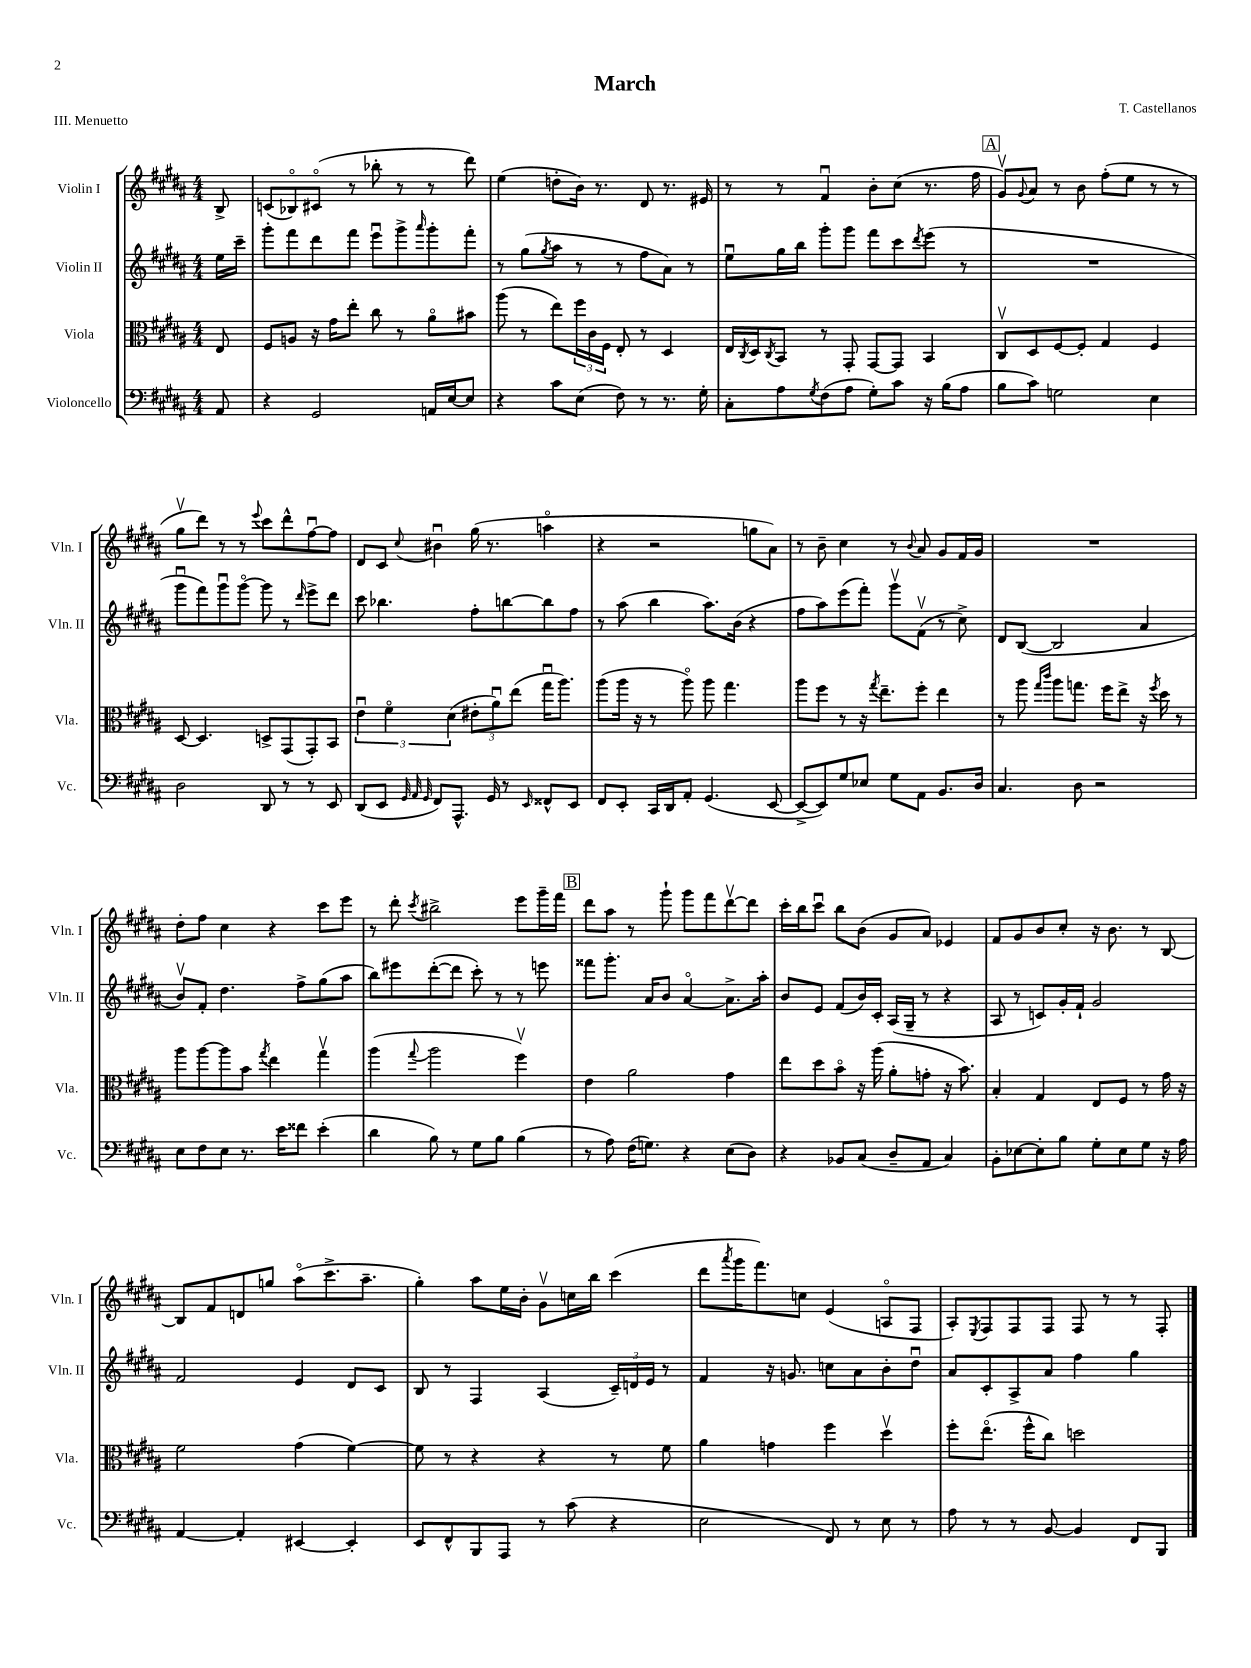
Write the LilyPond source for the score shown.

\header { title = "March" composer = "T. Castellanos" piece = "III. Menuetto" }
<<
\new StaffGroup <<
\new Staff = "s0" \with { instrumentName = "Violin I" shortInstrumentName = "Vln. I" } {
    \clef treble \key b \major \numericTimeSignature \time 4/4 \partial 8
    b8-> |
    c'8( bes8\flageolet) cis'8\flageolet( r8 bes''8-. r8 r8 dis'''8) |
    e''4( d''8-. b'16) r8. dis'8 r8. eis'16 |
    r8 r8 fis'4\downbow b'8-. cis''8( r8. fis''16 |
    \mark \markup { \box "A" } gis'8\upbow) \appoggiatura { gis'8 } ais'8 r8 b'8 fis''8-.( e''8 r8 r8 |
    gis''8\upbow dis'''8) r8 r8 \appoggiatura { e'''8 } cis'''8 dis'''8-^ fis''8~\downbow fis''8 |
    dis'8 cis'8 \appoggiatura { cis''8 } bis'4\downbow gis''16( r8. a''4\flageolet |
    r4 r2 g''8 ais'8) |
    r8 b'8-- cis''4 r8 \appoggiatura { b'8 } ais'8 gis'8 fis'16 gis'16 |
    R1 |
    dis''8-. fis''8 cis''4 r4 cis'''8 e'''8 |
    r8 dis'''8-. \acciaccatura { cis'''8 } bis''2-> e'''8 gis'''16-- fis'''16 |
    \mark \markup { \box "B" } dis'''8 ais''8 r8 gis'''8-! gis'''8 fis'''8 dis'''8~\upbow dis'''8 |
    cis'''16-. b''16 cis'''8\downbow b''8 b'8( gis'8 ais'8) ees'4 |
    fis'8 gis'8 b'8 cis''8-. r16 b'8. r8 b8~ |
    b8 fis'8 d'8 g''8 ais''8\flageolet( cis'''8.-> ais''8.-- |
    gis''4-.) ais''8 e''16 b'16-. gis'8\upbow c''16 b''16 cis'''4( |
    dis'''8 \acciaccatura { ais'''8 } gis'''16 fis'''8.) c''8 e'4( a8\flageolet fis8 |
    ais8-.) \acciaccatura { e8 } fis8 fis8 fis8 fis8 r8 r8 fis8-. \bar "|." |
}
\new Staff = "s1" \with { instrumentName = "Violin II" shortInstrumentName = "Vln. II" } {
    \clef treble \key b \major \numericTimeSignature \time 4/4 \partial 8
    e''16 cis'''16-- |
    gis'''8-. fis'''8 dis'''8 fis'''8 e'''8\downbow gis'''8-> \grace { ais'''16 } gis'''8-. fis'''8-. |
    r8 gis''8( \acciaccatura { gis''8 } ais''8 r8 r8 fis''8 ais'8) r8 |
    e''8\downbow gis''16 b''16 gis'''8-. gis'''8 fis'''8 cis'''8 \acciaccatura { dis'''8 } e'''8( r8 |
    \mark \markup { \box "A" } R1 |
    gis'''8\downbow fis'''8) gis'''8\downbow gis'''8~\flageolet gis'''8 r8 \grace { dis'''16 } e'''8-> dis'''8 |
    cis'''8 bes''4. fis''8-. b''8~ b''8 fis''8 |
    r8 ais''8( b''4 ais''8.) b'16( r4 |
    fis''8 ais''8) e'''8( fis'''8-.) gis'''8\upbow fis'8\upbow( r8 cis''8->) |
    dis'8 b8~( b2 ais'4 |
    b'8\upbow) fis'8-. dis''4. fis''8-> gis''8( ais''8 |
    b''8) eis'''8 dis'''8~-.( dis'''8 cis'''8-.) r8 r8 e'''8 |
    \mark \markup { \box "B" } fisis'''8 gis'''8.-. ais'16 b'8 ais'4~\flageolet ais'8.-> ais''16-. |
    b'8 e'8 fis'8( b'16) cis'16-. ais16( gis16-- r8 r4 |
    ais8 r8 c'8) gis'16-. fis'16-! gis'2 |
    fis'2 e'4 dis'8 cis'8 |
    b8 r8 fis4 ais4( \tuplet 3/2 { cis'16--) d'16 e'16 } r8 |
    fis'4 r16 g'8. c''8 ais'8 b'8-. dis''8\downbow |
    ais'8 cis'8-. ais8-> ais'8 fis''4 gis''4 \bar "|." |
}
\new Staff = "s2" \with { instrumentName = "Viola" shortInstrumentName = "Vla." } {
    \clef alto \key b \major \numericTimeSignature \time 4/4 \partial 8
    e8 |
    fis8 a8 r16 gis'16 e''8-. cis''8 r8 ais'8\flageolet bis'8 |
    ais''8( r8 e''8) \tuplet 3/2 { fis''16 cis'16 fis16 } e8-. r8 dis4 |
    e16 \acciaccatura { cis8 } dis16 \acciaccatura { cis8 } b,8 r8 gis,8-. gis,8~ gis,8 b,4 |
    \mark \markup { \box "A" } cis8\upbow dis8 fis8~ fis8-. gis4 fis4 |
    dis8~ dis4. d8-> gis,8( gis,8-.) b,8 |
    \tuplet 3/2 { e'4\downbow fis'4\flageolet dis'4( } \tuplet 3/2 { eis'8-. ais'8\downbow) e''8( } gis''16\downbow ais''8.) |
    ais''8( ais''16 r16 r8 ais''8\flageolet) ais''8 gis''4. |
    ais''8 fis''8 r8 r16 \acciaccatura { gis''8 } e''8.-- fis''8-. e''4 |
    r8 ais''8 \grace { gis''16 cis'''16 } ais''8 g''8. fis''16 e''8-> r16 \acciaccatura { fis''8 } dis''16 r8 |
    ais''8 ais''8~ ais''8 b'8 \acciaccatura { gis''8 } e''4 gis''4\upbow |
    ais''4( \appoggiatura { gis''8 } ais''2 fis''4\upbow) |
    \mark \markup { \box "B" } e'4 ais'2 gis'4 |
    e''8 dis''8 b'8\flageolet r16 ais''16( ais'8-. g'8-. r16 b'8.) |
    b4-. gis4 e8 fis8 r8 gis'16 r16 |
    fis'2 gis'4( fis'4~) |
    fis'8 r8 r4 r4 r8 fis'8 |
    ais'4 g'4 fis''4 dis''4\upbow |
    fis''8-. e''8.\flageolet( fis''16-^ cis''8) d''2 \bar "|." |
}
\new Staff = "s3" \with { instrumentName = "Violoncello" shortInstrumentName = "Vc." } {
    \clef bass \key b \major \numericTimeSignature \time 4/4 \partial 8
    ais,8 |
    r4 gis,2 a,16 e16~ e8 |
    r4 cis'8 e8( fis8) r8 r8. gis16-. |
    cis8-. ais8 \acciaccatura { gis8 } fis8( ais8 gis8-.) cis'8 r16 b16( ais8 |
    \mark \markup { \box "A" } b8 cis'8) g2 e4 |
    dis2 dis,8 r8 r8 e,8 |
    dis,8( e,8 \grace { gis,32 ais,32 gis,32 } fis,8) ais,,8.-^ gis,16 r8 \grace { e,16 } fisis,8-^ e,8 |
    fis,8 e,8-. cis,16 dis,16 ais,8-. gis,4.( e,8~ |
    e,8~-> e,8) gis8 ees8 gis8 ais,8 b,8. dis16 |
    cis4. dis8 r2 |
    e8 fis8 e8 r8. e'16 fisis'8 e'4-.( |
    dis'4 b8) r8 gis8 b8 b4( |
    \mark \markup { \box "B" } r8 ais8) fis16( g8.) r4 e8( dis8) |
    r4 bes,8 cis8( dis8-- ais,8 cis4) |
    b,8-. ees8~ ees8-. b8 gis8-. ees8 gis8 r16 ais16 |
    ais,4~ ais,4-. eis,4~ eis,4-. |
    e,8 fis,8-^ b,,8 ais,,8 r8 cis'8( r4 |
    e2 fis,8) r8 e8 r8 |
    ais8 r8 r8 b,8~ b,4 fis,8 b,,8 \bar "|." |
}
>>
>>
\layout { \context { \Score \remove "Bar_number_engraver" } }
